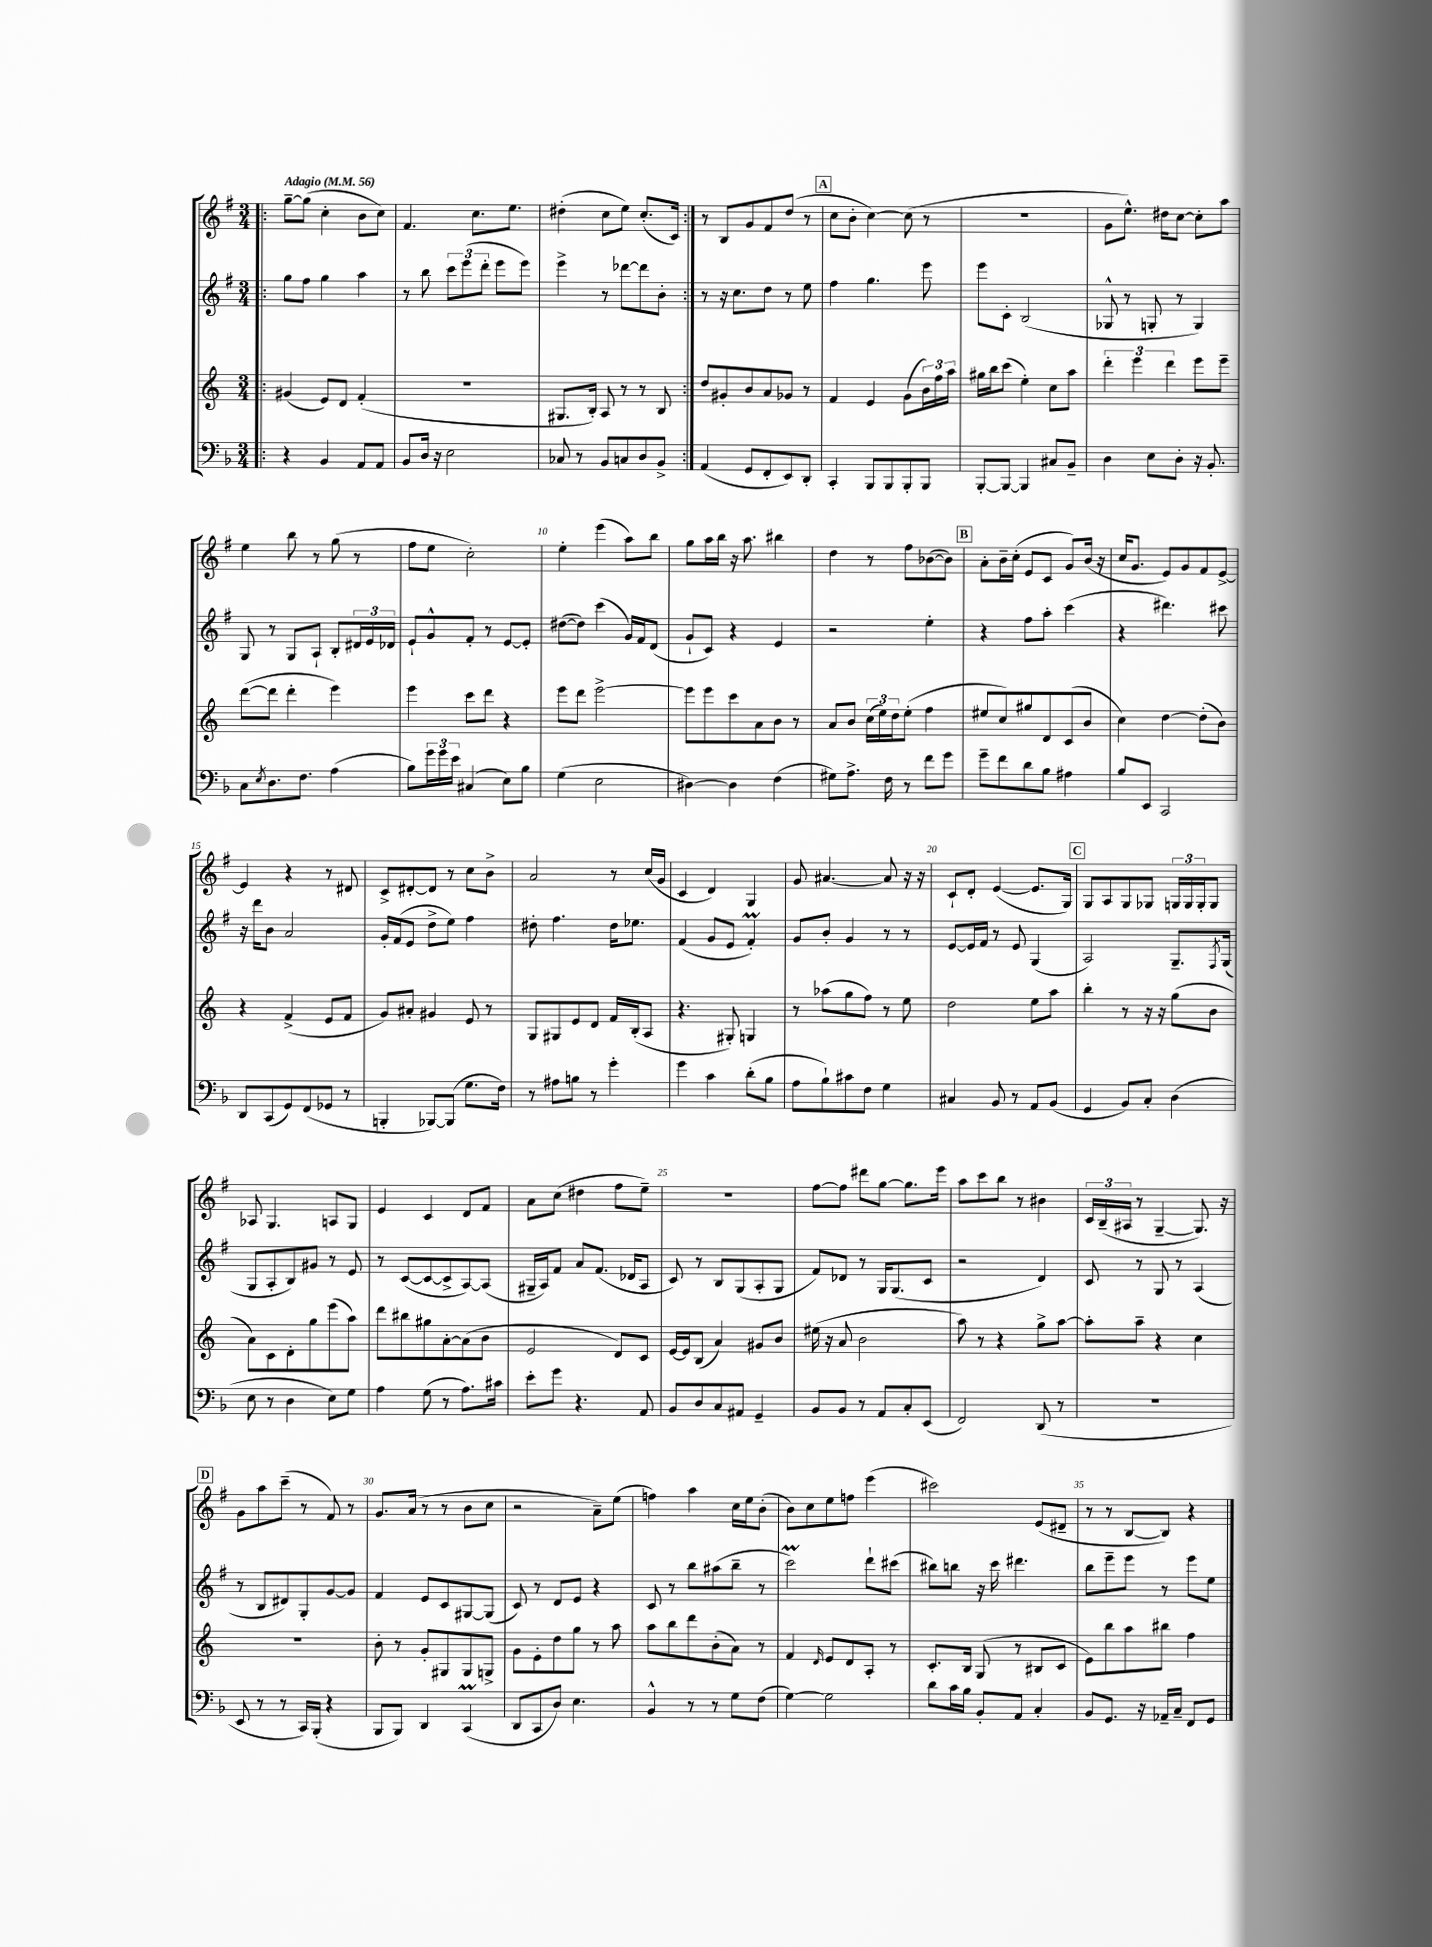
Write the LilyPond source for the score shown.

<<
\new StaffGroup <<
\new Staff = "s0" {
    \clef treble \key g \major \numericTimeSignature \time 3/4 \tempo "Adagio" 4 = 56
    \repeat volta 2 { \bar ".|:" g''8~-- g''8( c''4-. b'8 c''8) |
    fis'4. c''8. e''8. |
    dis''4-.( c''8 e''8) c''8.-.( c'16) | }
    r8 b8 g'8 fis'8 d''8( r8 |
    \mark \markup { \box "A" } c''8 b'8-. c''4~) c''8( r8 |
    R2. |
    g'8 e''8.-^) dis''16 c''8~ c''8-. a''8 |
    e''4 b''8 r8 g''8( r8 |
    fis''8 e''8 c''2-.) |
    e''4-. e'''4( a''8) b''8 |
    g''8 a''16 b''16 r16 a''8. bis''4 |
    d''4 r8 fis''8 bes'8~( bes'8) |
    \mark \markup { \box "B" } a'8-. b'16-- c''16-.( e'8 c'8 g'8) b'16( r16 |
    c''16 g'8. e'8) g'8 fis'8 e'8~-> |
    e'4 r4 r8 dis'8 |
    c'8-> dis'8~-. dis'8 r8 c''8 b'8-> |
    a'2 r8 c''16( g'16 |
    c'4 d'4) g4 |
    g'8 ais'4.~ ais'8 r16 r16 |
    c'8-! d'8-. e'4~( e'8. g16) |
    \mark \markup { \box "C" } g8 a8 g8 ges8 \tuplet 3/2 { g16 g16 g16-. } g8 |
    aes8 g4. a8 g8 |
    e'4 c'4 d'8 fis'8 |
    a'8 c''8( dis''4 fis''8 e''8--) |
    R2. |
    fis''8~ fis''8 dis'''8 g''8~ g''8. e'''16 |
    a''8 c'''8 b''8 r8 bis'4 |
    \tuplet 3/2 { c'16 b16--( ais16 } r8 g4~-- g8.) r16 |
    \mark \markup { \box "D" } g'8 a''8 c'''8--( r8 fis'8) r8 |
    g'8. a'16( r8 r8 b'8 c''8 |
    r2 a'8--) e''8( |
    f''4) a''4 c''16 e''16 b'8-.( |
    b'8) c''8 e''8 f''8 e'''4( |
    cis'''2) e'8( dis'8-- |
    r8 r8 b8~ b8) r4 \bar "|." |
}
\new Staff = "s1" {
    \clef treble \key g \major \numericTimeSignature \time 3/4
    \repeat volta 2 { \bar ".|:" g''8 fis''8 g''4 a''4 |
    r8 b''8 \tuplet 3/2 { c'''8 e'''8( d'''8-. } e'''8 e'''8) |
    e'''4-> r8 des'''8~ des'''8 b'8-. | }
    r8 r16 c''8. d''8 r8 e''8 |
    \mark \markup { \box "A" } fis''4 g''4. e'''8 |
    e'''8 c'8-. b2( |
    ges8-^ r8 g8-. r8 g4) |
    g8 r8 g8 a8-! b8-. \tuplet 3/2 { dis'16 e'16 des'16 } |
    e'8-! g'8-^ fis'8-. r8 e'8~ e'8-. |
    dis''8~( dis''8) c'''4( g'16) fis'16 d'8( |
    g'8-! c'8) r4 e'4 |
    r2 e''4-. |
    \mark \markup { \box "B" } r4 fis''8 a''8-. c'''4( |
    r4 dis'''4.) cis'''8 |
    r16 d'''16 b'8 a'2 |
    g'16-. fis'16( e'8 d''8-> e''8) fis''4 |
    dis''8-. fis''4. dis''16 ees''8. |
    fis'4( g'8 e'8 fis'4-.\prall) |
    g'8 b'8-. g'4 r8 r8 |
    e'8~ e'16 fis'16 r8 e'8 g4( |
    \mark \markup { \box "C" } a2) g8.-- \acciaccatura { fis8 } g16( |
    g8 a8-. b8) gis'8 r8 e'8 |
    r8 c'8~( c'8~ c'8-> a8~) a8( |
    gis16-- a16) fis'8 a'8 fis'8.( des'16 a8 |
    c'8) r8 b8 g8( a8-. g8 |
    fis'8) des'8 r8 g16 g8.( c'8 |
    r2 d'4) |
    c'8 r8 g8 r8 a4( |
    \mark \markup { \box "D" } r8 b8 dis'8) g8-. g'8~ g'8 |
    fis'4 e'8 c'8 gis8~ gis8( |
    c'8) r8 d'8 e'8 r4 |
    c'8 r8 b''8 ais''8( b''8-- r8 |
    c'''2\prall) d'''8-! cis'''8( |
    bis''8) b''8 r16 c'''16 dis'''4. |
    b''8 e'''8-- e'''8 r8 e'''8 e''8 \bar "|." |
}
\new Staff = "s2" {
    \clef treble \key c \major \numericTimeSignature \time 3/4
    \repeat volta 2 { \bar ".|:" gis'4( e'8) d'8 f'4-.( |
    R2. |
    gis8. b16-.) a8 r8 r8 b8 | }
    d''8 gis'8-. b'8 a'8 ges'8 r8 |
    \mark \markup { \box "A" } f'4 e'4 g'8( \tuplet 3/2 { b'16) f''16 a''16 } |
    gis''16 b''16 c'''8( e''4-.) c''8 a''8 |
    \tuplet 3/2 { d'''4-. e'''4 d'''4 } e'''8 e'''8-- |
    d'''8~( d'''8 d'''4-. e'''4) |
    e'''4 c'''8 d'''8 r4 |
    e'''8 d'''8 e'''2~-> |
    e'''8 e'''8 c'''8 a'8 b'8 r8 |
    a'8 b'8 \tuplet 3/2 { c''16( e''16) d''16 } e''8-.( f''4 |
    \mark \markup { \box "B" } eis''8 c''8) gis''8 d'8 c'8( b'8 |
    c''4) d''4~ d''8-.( b'8) |
    r4 f'4->( e'8 f'8 |
    g'8) ais'8-. gis'4 e'8 r8 |
    g8 gis8 e'8 d'8 f'16 b16-.( a8 |
    r4. gis8-.) g4 |
    r8 aes''8( g''8 f''8) r8 e''8 |
    d''2 e''8 a''8 |
    \mark \markup { \box "C" } b''4-. r8 r16 r16 g''8( b'8 |
    a'8) c'8 d'8-. g''8 e'''8( a''8) |
    d'''8 bis''8 gis''8 a'8~-. a'8( b'8 |
    e'2 d'8) c'8 |
    e'16~ e'16 b8( a'4) gis'8 b'8 |
    eis''16( r16 a'8 b'2 |
    a''8) r8 r4 g''8-> a''8~ |
    a''8-. a''8-- r4 c''4 |
    \mark \markup { \box "D" } R2. |
    b'8-. r8 g'8-. gis8 gis8 g8-> |
    g'8 e'8-. d''8 g''8 r8 a''8 |
    a''8 b''8 d'''8 b'8-.( a'8) r8 |
    f'4 \grace { d'16 } e'8 d'8 a8-. r8 |
    c'8.-. b16 g8( r8 bis8 c'8 |
    e'8) b''8 a''8 bis''8 f''4 \bar "|." |
}
\new Staff = "s3" {
    \clef bass \key f \major \numericTimeSignature \time 3/4
    \repeat volta 2 { \bar ".|:" r4 bes,4 a,8 a,8 |
    bes,8 d16 r16 e2 |
    ces8 r8 bes,8 c8 d8 bes,8-> | }
    a,4( g,8 f,8-. e,8) d,8-. |
    \mark \markup { \box "A" } c,4-. bes,,8 bes,,8 bes,,8-. bes,,8 |
    bes,,8~-. bes,,8~ bes,,4 cis8 bes,8-- |
    d4 e8 d8-. r16 bes,8.-. |
    c8 \acciaccatura { e8 } d8. f8. a4( |
    bes8) \tuplet 3/2 { g'16 g'16 e'16 } cis4( e8) bes8 |
    g4( e2 |
    dis4~) dis4 f4( |
    gis8) a8.-> f16 r8 f'8 g'8 |
    \mark \markup { \box "B" } g'8-- f'8 d'8 bes8 ais4 |
    bes8 e,8 c,2 |
    d,8 c,8( g,8) f,8( ges,8 r8 |
    b,,4-. bes,,8~) bes,,8( g8. f16) |
    r8 ais8 b8 r8 g'4-. |
    g'4 c'4 d'8-.( bes8 |
    a8 bes8-!) cis'8 f8 g4 |
    cis4 bes,8 r8 a,8 bes,8( |
    \mark \markup { \box "C" } g,4 bes,8) c8-. d4( |
    e8 r8 d4 e8) g8 |
    a4 g8( r8 a8.) cis'16 |
    e'8-. g'8 r4. a,8 |
    bes,8 d8 c8 ais,8 g,4-- |
    bes,8 bes,8 r8 a,8 c8-. e,8( |
    f,2) d,8( r8 |
    R2. |
    \mark \markup { \box "D" } e,8 r8 r8 c,16) bes,,16-.( r4 |
    bes,,8 bes,,8) d,4 c,4\prall( |
    d,8 c,8 d8) e4. |
    bes,4-^ r8 r8 g8 f8( |
    g4~) g2 |
    d'8 c'16 bes16 bes,8-. a,8 c4-. |
    bes,8 g,8. r16 aes,16-- c16-- f,8 g,8 \bar "|." |
}
>>
>>
\layout { \context { \Score \override BarNumber.break-visibility = ##(#f #t #t) barNumberVisibility = #(every-nth-bar-number-visible 5) } }
